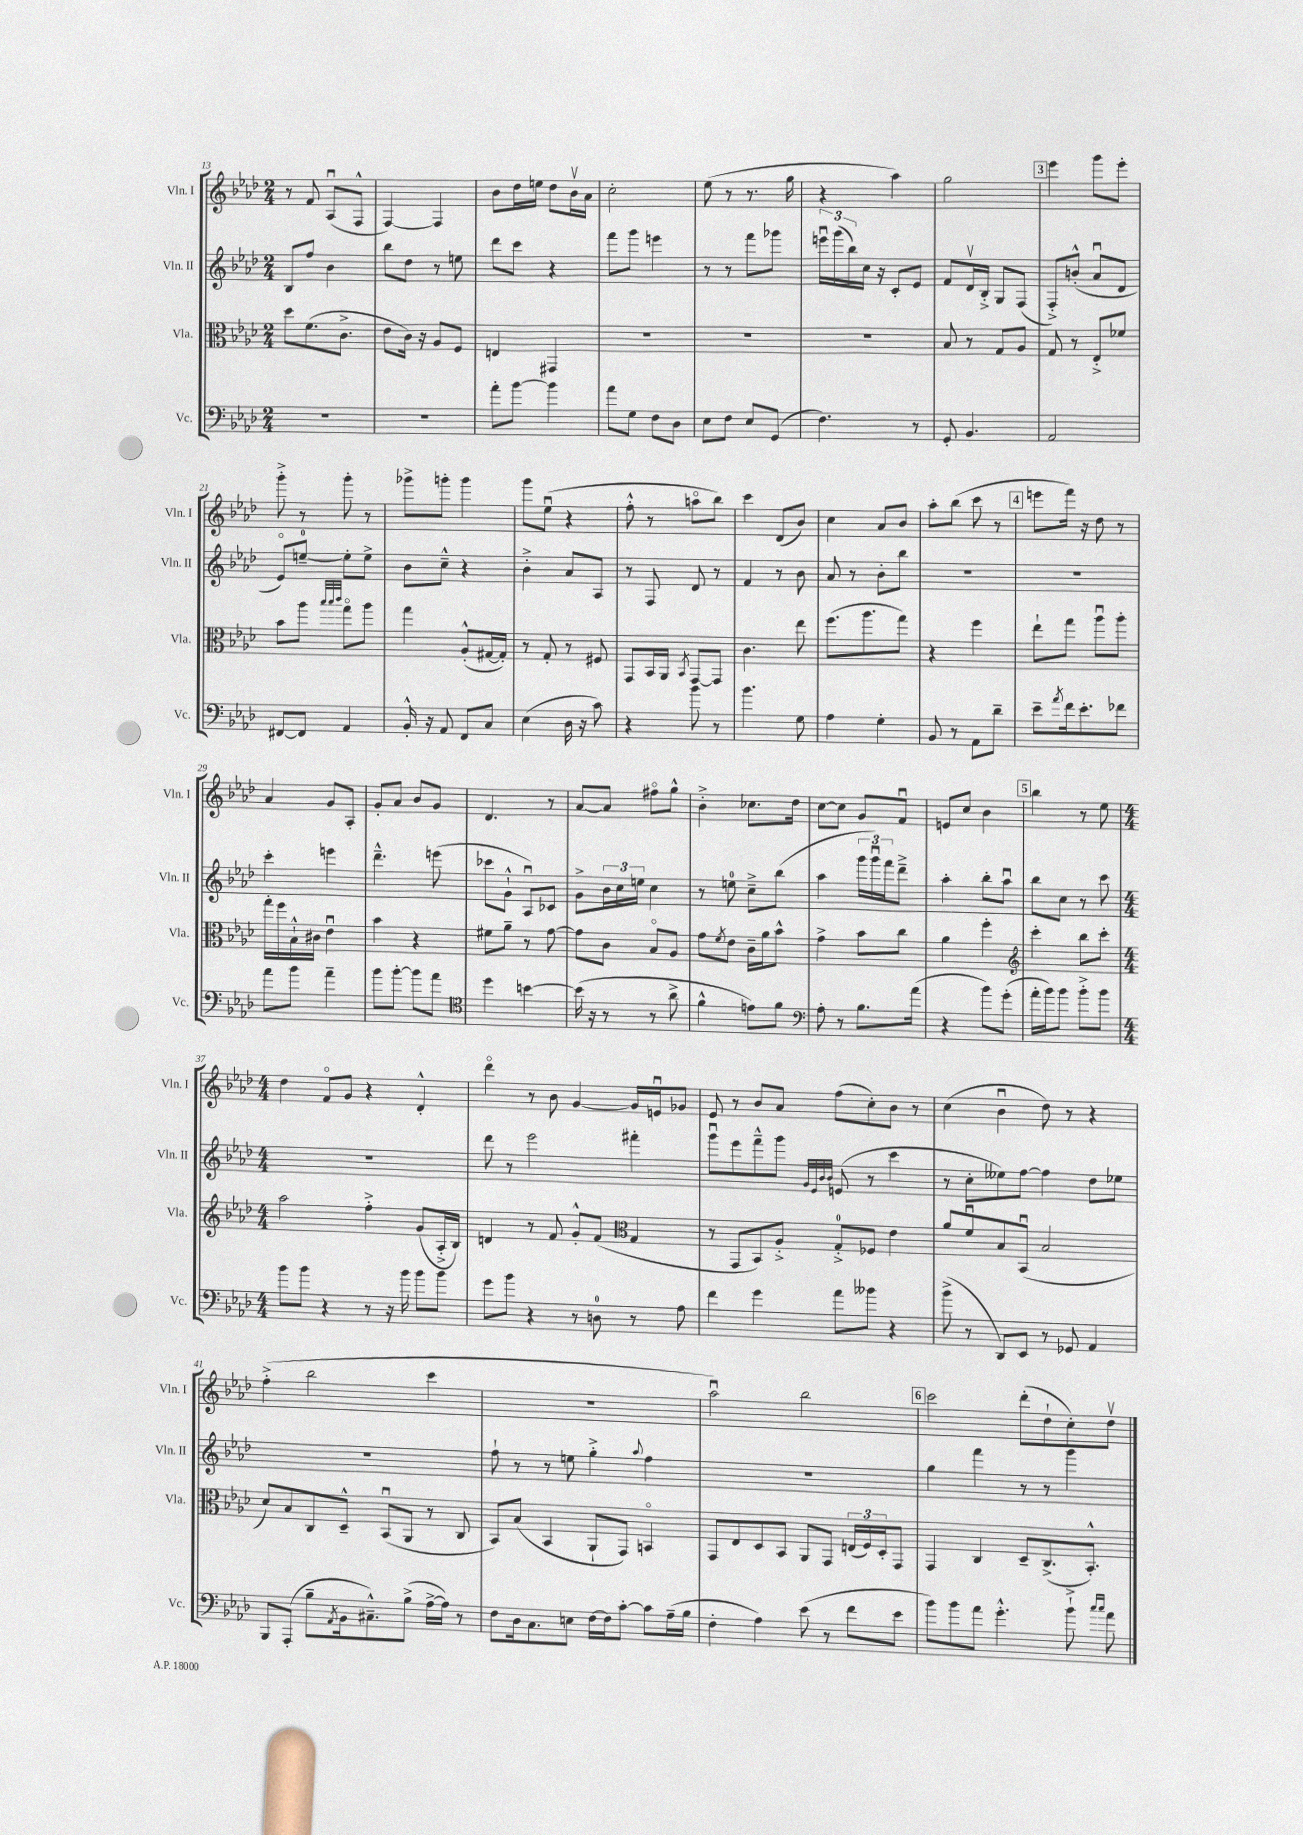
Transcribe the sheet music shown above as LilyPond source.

<<
\new StaffGroup <<
\new Staff = "s0" \with { instrumentName = "Vln. I" shortInstrumentName = "Vln. I" } {
    \clef treble \key aes \major \numericTimeSignature \time 2/4
    r8 f'8 aes8\downbow( f8-^ |
    f4~) f4 |
    bes'8 des''16 e''16 des''8 bes'16\upbow aes'16 |
    c''2-. |
    ees''8( r8 r8. g''16 |
    r4 aes''4) |
    g''2 |
    \mark \markup { \box "3" } ees'''4 g'''8 ees'''8-. |
    g'''8-.-> r8 g'''8-. r8 |
    ges'''8-> g'''8-. g'''4 |
    g'''8 ees''8\downbow( r4 |
    f''8-.-^ r8 a''8\flageolet bes''8) |
    c'''4 des'8( bes'8) |
    c''4 aes'8 bes'8 |
    aes''8-. bes''8( c'''8 r8 |
    \mark \markup { \box "4" } e'''8 f'''16) r16 des''8 r8 |
    aes'4 g'8 aes8-. |
    g'8-. aes'8 bes'8 g'8 |
    des'4. r8 |
    aes'8~ aes'8 fis''8\flageolet g''8-^ |
    bes'4-.-> ces''8. des''16 |
    c''8~ c''8 g'8 f'8\downbow |
    e'8 c''8 bes'4 |
    \mark \markup { \box "5" } bes''4 r8 ees''8 |
    \numericTimeSignature \time 4/4 des''4 f'8\flageolet g'8 r4 des'4-.-^ |
    des'''4\flageolet r8 bes'8 g'4~ g'16 e'16\downbow ges'8 |
    ees'8 r8 bes'8 aes'8 f''8( c''8-.) bes'8 r8 |
    c''4( bes'4\downbow des''8) r8 r4 |
    f''4-.->( bes''2 c'''4 |
    R1 |
    aes''2\downbow) bes''2 |
    \mark \markup { \box "6" } c'''2 des'''8-.( des''8-! c''8-.) des''8\upbow \bar "|." |
}
\new Staff = "s1" \with { instrumentName = "Vln. II" shortInstrumentName = "Vln. II" } {
    \clef treble \key aes \major \numericTimeSignature \time 2/4
    bes8 f''8 bes'4 |
    bes''8 des''8 r8 e''8 |
    des'''8 c'''8 r4 |
    f'''8 g'''8 e'''4 |
    r8 r8 f'''8 ges'''8 |
    \tuplet 3/2 { e'''16\downbow g'''16( bes''16) } c''16 r16 c'8-. ees'8 |
    f'8 des'16\upbow bes16-.-> g8 f8( |
    \mark \markup { \box "3" } f8-.->) b'8-.-^( aes'8\downbow des'8 |
    ees'8\flageolet) e''8-0~-- e''8-. e''8-> |
    bes'8 c''8---^ r4 |
    bes'4-.-> aes'8 aes8 |
    r8 f8 des'8 r8 |
    f'4 r8 bes'8 |
    aes'8 r8 bes'8-. bes''8 |
    R2 |
    \mark \markup { \box "4" } R2 |
    c'''4-. e'''4 |
    des'''4.---^ e'''8( |
    ces'''8 g'8-!-^ aes8\downbow) ces'8 |
    g'8-> \tuplet 3/2 { bes'16 c''16 e''16 } c''4 |
    r8 e''8-0 c''8---> bes''8( |
    aes''4 \tuplet 3/2 { g'''16 g'''16\downbow) f'''16 } des'''8---> |
    aes''4-. bes''8-. aes''8\downbow |
    \mark \markup { \box "5" } bes''8 c''8 r8 c'''8 |
    \numericTimeSignature \time 4/4 R1 |
    des'''8 r8 ees'''2 fis'''4-. |
    g'''8\downbow ees'''8 f'''8---^ g'''8 \grace { g'32 ees'32 bes'32 bes'32 } e'8( r8 c'''4 |
    r8 c''8-. eeses''8) f''8~ f''4 des''8 ees''8 |
    R1 |
    f''8-! r8 r8 e''8 g''4-.-> \appoggiatura { aes''8 } f''4 |
    R1 |
    \mark \markup { \box "6" } g''4 f'''4 r8 r8 g'''4 \bar "|." |
}
\new Staff = "s2" \with { instrumentName = "Vla." shortInstrumentName = "Vla." } {
    \clef alto \key aes \major \numericTimeSignature \time 2/4
    des''8 f'8.( c'8.-> |
    ees'8 c'16) r16 aes8 f8 |
    e4 gis,4 |
    R2 |
    R2 |
    R2 |
    bes8 r8 g8 aes8 |
    \mark \markup { \box "3" } g8 r8 ees8-.-> fes'8 |
    bes'8 aes''8 \grace { bes''32 bes''32 c'''32 } g''8\flageolet aes''8 |
    g''4 aes8-.-^( gis16~ gis16-.) |
    r8 g8-. r8 fis8 |
    g,8 bes,16 aes,16 \acciaccatura { bes,8 } g,8~ g,8 |
    c'4. ees''8 |
    f''8.( aes''8. g''8) |
    r4 f''4 |
    \mark \markup { \box "4" } ees''8-! g''8 aes''8\downbow aes''8-. |
    g''16-. f''16 bes16-!-^ cis'16 ees'4\downbow |
    bes'4 r4 |
    fis'8 aes'8-- r8 g'8~ |
    g'8 c'8 bes8\flageolet aes8 |
    g'8 \acciaccatura { f'8 } ees'8 c'16-- aes'16 bes'8-^ |
    g'4-> bes'8 c''8 |
    aes'4 f''4-. |
    \mark \markup { \box "5" } \clef treble c'''4-. bes''8 c'''8-. |
    \numericTimeSignature \time 4/4 aes''2 f''4-.-> g'8( aes16-.-> bes16) |
    d'4 r8 f'8 g'8-.-^ f'8( g4 |
    \clef alto r8 g,8 bes,8) aes8-.-> g8-0-.-> fes8 ees'4 |
    aes'8 f'8\downbow bes8 bes,8\downbow( bes2 |
    des'8) bes8 c8 des8---^ bes,8\downbow( aes,8 r8 c8 |
    bes,8) bes8( bes,4 aes,8-! g,8) b,4\flageolet |
    g,8 ees8 des8 bes,8 aes,8 g,8 \tuplet 3/2 { e16( f16) des16-. } g,8 |
    \mark \markup { \box "6" } g,4 c4 des8-- c8.->( bes,8.-.-^) \bar "|." |
}
\new Staff = "s3" \with { instrumentName = "Vc." shortInstrumentName = "Vc." } {
    \clef bass \key aes \major \numericTimeSignature \time 2/4
    R2 |
    R2 |
    aes'8-. bes'8~ bes'4 |
    aes'8 g8 f8 des8 |
    ees8 f8 ees8 g,8( |
    f4.) r8 |
    g,8-. bes,4. |
    \mark \markup { \box "3" } aes,2 |
    fis,8~ fis,8 aes,4 |
    bes,16-.-^ r16 aes,8 f,8 c8 |
    ees4( des16 r16 c'8) |
    r4 bes'8 r8 |
    bes'4. g8 |
    aes4 g4-. |
    bes,8 r8 aes,8 des'8-- |
    \mark \markup { \box "4" } ees'8-- \acciaccatura { aes'8 } f'16 ees'8.-. fes'8 |
    aes'8 bes'8 aes'4-- |
    bes'8 bes'8~-. bes'8 aes'8 |
    \clef tenor des''4 b'4~ |
    b'16( r16 r8 r8 aes'8-> |
    f'4-^ e'8) f'8 |
    \clef bass aes8-. r8 bes8. aes'16( |
    r4 bes'8) g'8-.( |
    \mark \markup { \box "5" } aes'16-. bes'16) bes'8 bes'8-.-> bes'8 |
    \numericTimeSignature \time 4/4 bes'8 bes'8 r4 r8 r16 bes'16 bes'8 bes'8 |
    g'8 bes'8 r4 r8 d8-0 r8 aes8 |
    f'4 g'4 aes'8 beses'8 r4 |
    bes'8->( r8 des,8) ees,8 r8 ges,8 aes,4 |
    bes,,8 aes,,8-.( bes8-- \acciaccatura { aes,8 } bes,16 cis8.---^) bes8->( aes16~-> aes16) r8 |
    f8 des16 c8. e8 f16~ f16 c'8~-. c'8 aes16--( bes16 |
    f4-. aes4) ees'8( r8 f'8 ees'8 |
    \mark \markup { \box "6" } bes'8) bes'8 aes'8 g'4.-.-^ bes'8-!-> \grace { c''16 c''16 } aes'8 \bar "|." |
}
>>
>>
\layout { \context { \Score currentBarNumber = #13 } }
